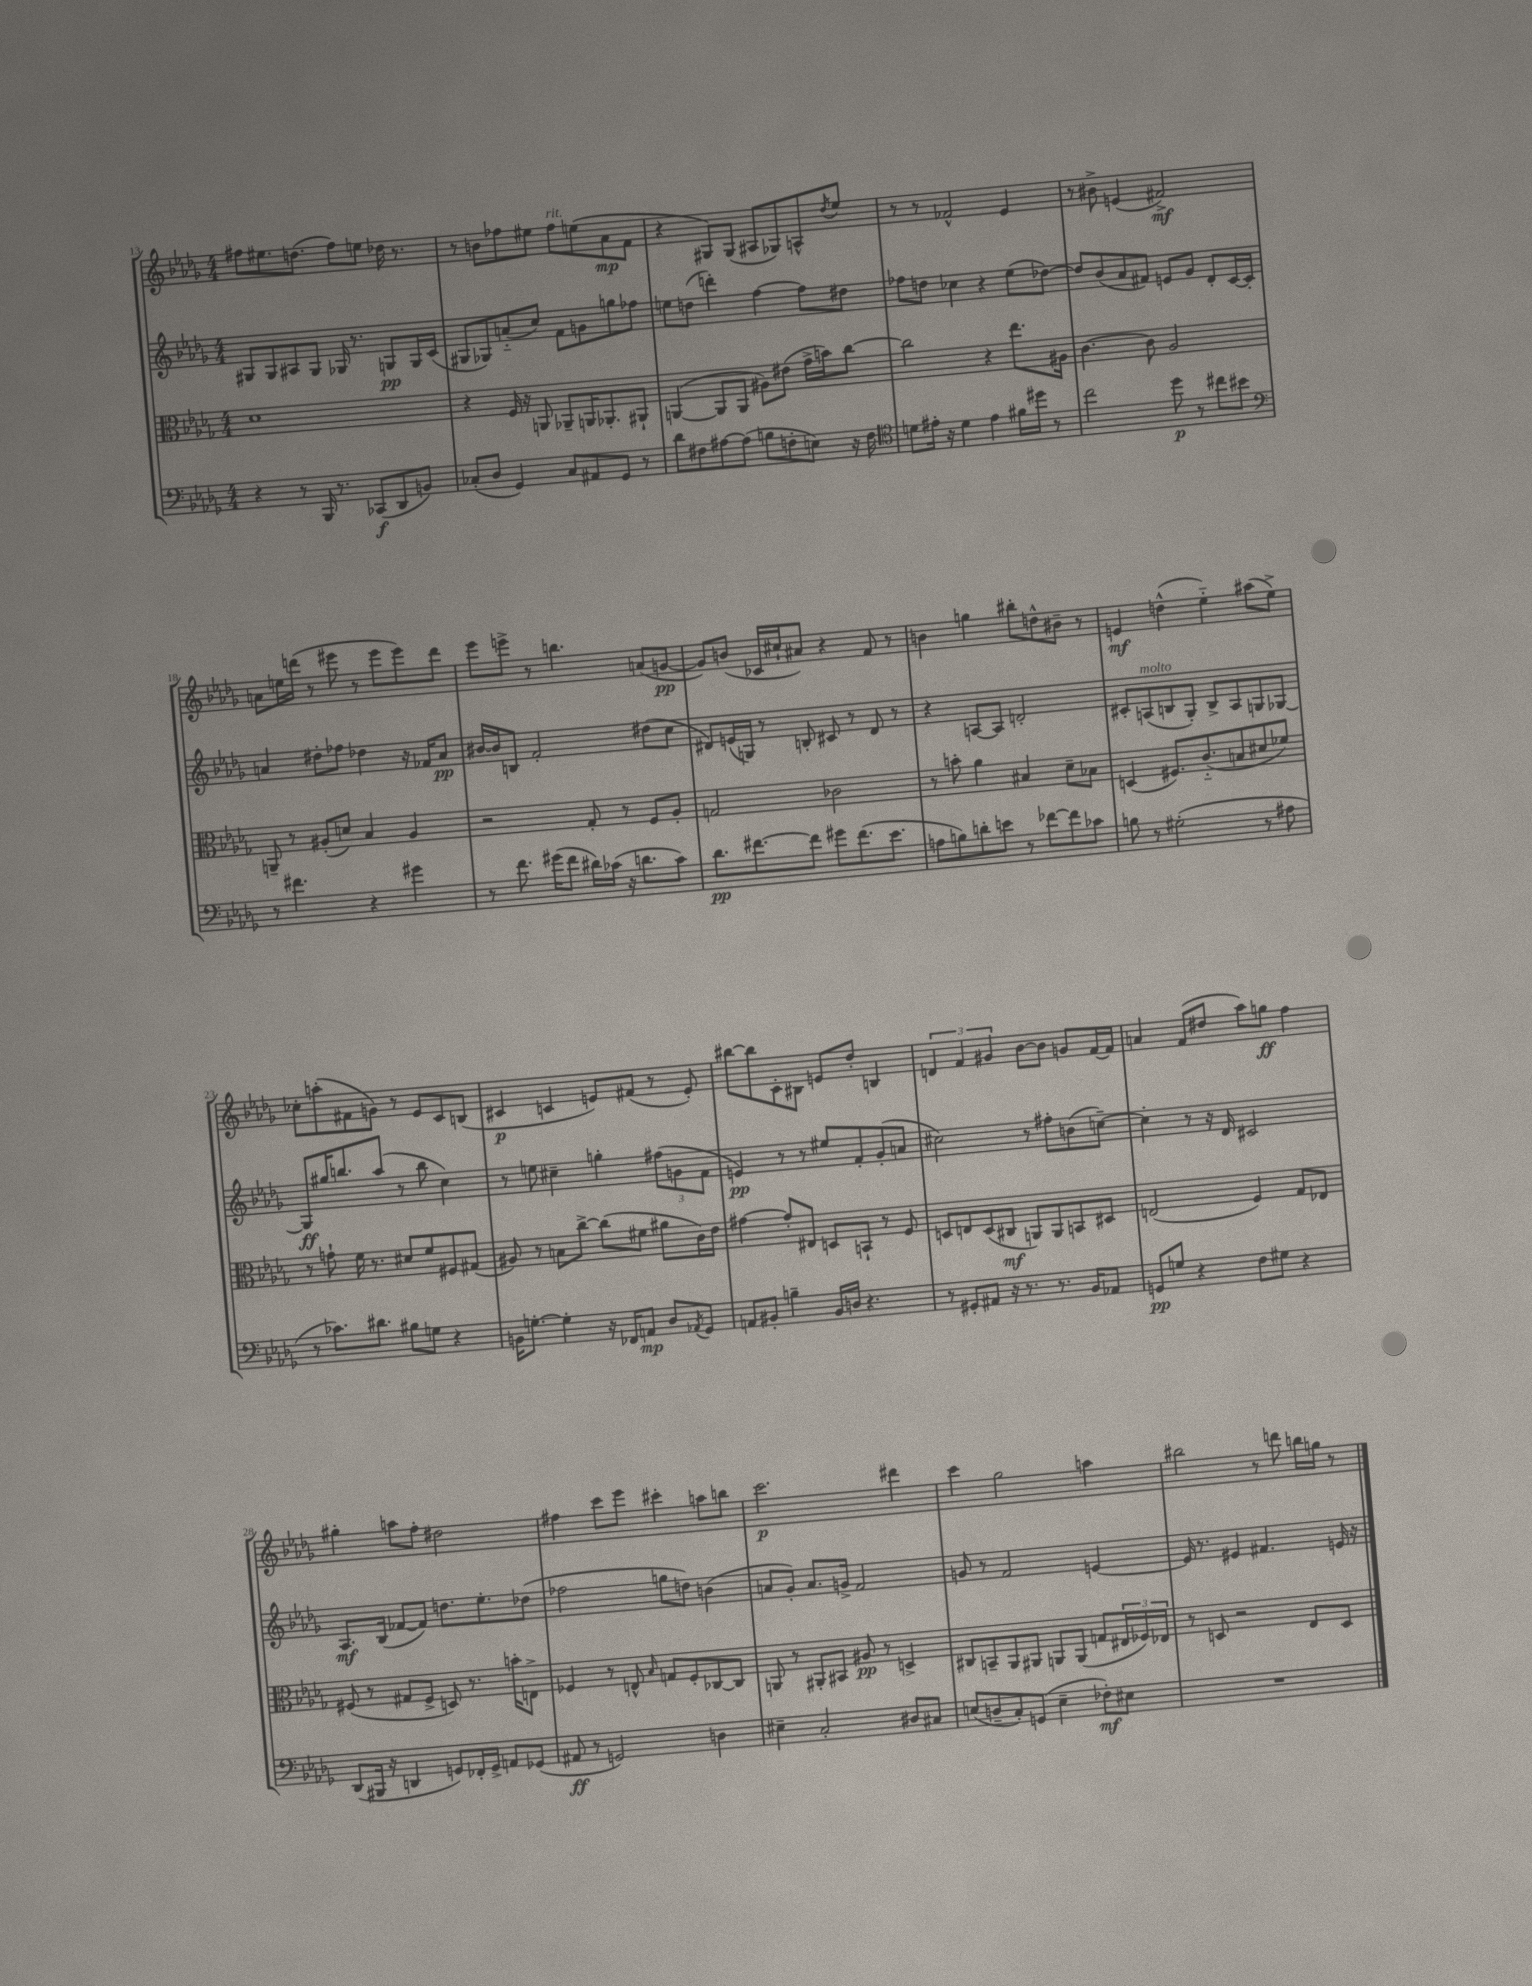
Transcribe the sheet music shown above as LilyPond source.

<<
\new StaffGroup <<
\new Staff = "s0" {
    \clef treble \key des \major \numericTimeSignature \time 4/4
    fis''8 eis''8. d''8.( fis''8) e''8 des''16 r8. |
    r8 b'8 fes''8 eis''8 fes''8^\markup { \italic "rit." } e''8( aes'8\mp f'8 |
    r4 gis8) gis8( ais8 ges8) a8-^ \acciaccatura { des''8 } ees''8 |
    r8 r8 fes'2-^ ees'4 |
    r8 bis'8-> e'4( fis'2->\mf) |
    a'8 e''16 d'''16( r8 eis'''8 r8 eis'''8 eis'''8) d'''8 |
    ees'''8 e'''8-> r8 b''4. a'8( g'8~\pp |
    g'8) b'8( ces'16 cis''16-! ais'8) r4 f'8 r8 |
    b'4 g''4 bis''8-. d''8-^ bis'8-- r8 |
    e'4\mf d''4-^( ees''4-_) ais''8( ees''8->) |
    ces''8-. a''8-.( fis'8 g'8) r8 ees'8 c'8 b8( |
    cis'4\p c'4 e'8) fis'8( r8 e'8-.) |
    bis''8~ bis''8 c'8-. bis8 e'8 des''8-. b4 |
    \tuplet 3/2 { d'4 f'4 gis'4 } bes'8~ bes'8 g'8 f'16~ f'16 |
    a'4 f'8( dis''8 aes''8) g''8\ff f''4 |
    gis''4-. a''8 f''8-. dis''2 |
    fis''4 c'''8 ees'''8 cis'''4-. a''8 b''8 |
    c'''2.\p dis'''4 |
    c'''4 ges''2 a''4 |
    bis''2 r8 d'''8 b''16 g''16 r8 \bar "|." |
}
\new Staff = "s1" {
    \clef treble \key des \major \numericTimeSignature \time 4/4
    gis8 gis8 ais8 gis8 ges16 r8. g8\pp g16 c'16( |
    gis8 ges8) a'8-_( c''8) f'8 g'8 g''8 fes''8 |
    e''8 d''8( d'''4-.) f''4~ f''8 dis''8 |
    fes''8 d''8 ces''4 r4 ees''8( des''8~) |
    des''8 bes'8( aes'8 fis'8) e'8 ges'8 des'8-. c'16~ c'16-. |
    a'4 dis''8-. fes''8 des''4 r16 fes'16 a'8\pp |
    bis'16~ bis'16 b8 f'2-. dis''8( c''8 |
    dis'8) e'16( g16) r8 b8-. cis'8 r8 dis'8 r8 |
    r4 a8~ a8 d'2-. |
    cis'8-. a8^\markup { \italic "molto" }( b8 ges8-.) b8-> a8 g8 ges8~ |
    ges8\ff gis''16 b''8. aes''8( r8 b''8 c''4) |
    r8 e''8 cis''4-- g''4-. \tuplet 3/2 { fis''8( g'8 f'8 } |
    e'4\pp) r8 r8 eis''8 f'8-. ges'8-.( a'8 |
    cis''2) r8 fis''8-. b'8( c''8~--) |
    c''4-. r8 r16 des'16 cis'2 |
    aes8.\mf bes16( fes'8~ fes'8) d''8. ees''8.-. des''8( |
    fes''2 g''8 d''8) b'4( |
    a'8 ges'8-.) a'8. g'16-> f'2 |
    g'8 r8 f'2 e'4~ |
    e'16 r8. eis'4 fis'4. e'16 r16 \bar "|." |
}
\new Staff = "s2" {
    \clef alto \key des \major \numericTimeSignature \time 4/4
    des'1 |
    r4 f16 r16 a,8 aes,8-- a,16 aes,8.-. ais,8-! |
    a,4~( a,8 a,8 ais8) eis'8( ges'16-> b'16) c''8~ |
    c''2 r4 ees''8. ais16 |
    c'4.~ c'8 aes2 |
    a,8-- r8 ais8-.( d'8) bes4 ais4 |
    r2 ges8-. r8 f8 aes8-. |
    g2 ces'2 |
    r8 b'8-. aes'4 bis4 des'8-- bes8 |
    d4( fis8.) c'8.-_( b8 dis'8 fes'8) |
    r8 g'8-! f'16 r8. dis'8 f'8 fis8 gis8( |
    ais8) r8 b8 c''8~-> c''8( fis'8 ais'8 c'16) ees'16 |
    gis'4~ gis'8-. eis8 d8 b,8-! r8 f8 |
    d8 e8 d8( cis8\mf a,8) a,8 b,8 dis8 |
    e2( f4) ges8 ees8 |
    fis8( r8 gis8 fis8-> d8) r8. b'16-. e8-> |
    fes4 r8 e8-^ \grace { bes16 } g8 fes8-. ces8~ ces8 |
    a,8 r8 ais,8-. bis,8 ais8\pp r8 d4-> |
    cis8 b,8-- aes,8 ais,8 a,8 a,8( g8 \tuplet 3/2 { eis16 fes16) ees16 } |
    r8 d8 r2 ees8 d8 \bar "|." |
}
\new Staff = "s3" {
    \clef bass \key des \major \numericTimeSignature \time 4/4
    r4 r8 bes,,16 r8. ces,8\f( des,8 b,8) |
    ces8-.( des8 ges,4) ces8 ais,8 ges,8 r8 |
    des'8 fis8 ais8~ ais8( b8 f8-. e8) r16 f16 |
    \clef tenor d'8 eis'16-. r16 d'4 eis'4 fis'16 dis''16 r8 |
    c''2 des''8\p r8 cis''8 bis'8 |
    \clef bass r8 fis'4. r4 gis'4 |
    r8 f'8. gis'16( f'8 dis'16) ces'16( r16 d'8. ces'8) |
    des'8.\pp fis'8.~ fis'8 gis'8 fis'8.( ees'8. |
    a8 b8) d'8-. e'8 r8 fes'8~ fes'8 ces'8 |
    b8 r8 gis2-.( r8 ais8 |
    r8 ces'8.) dis'8. bis8 g8 r4 |
    b,16 g8.~-. g4-. r16 fes,16 a,8\mp des8 \acciaccatura { aes,8 } ges,8 |
    a,8 bis,8-. b4-- bis,16 d16 r4. |
    r8 gis,8-. ais,8 r16 r8. r8. bes,16 aes,8 |
    g,8\pp g8 r4 f8 gis8 r4 |
    des,8( bis,,16 r16 d,4 g,8) fes,16-. g,16-> a,8 ges,8( |
    ais,8\ff r8 g,2) d4 |
    eis4-- c2-. dis8 cis8 |
    e8( d8-- c8-.) g,8( e4-- fes8-.\mf) eis8 |
    R1 \bar "|." |
}
>>
>>
\layout { \context { \Score currentBarNumber = #13 } }
